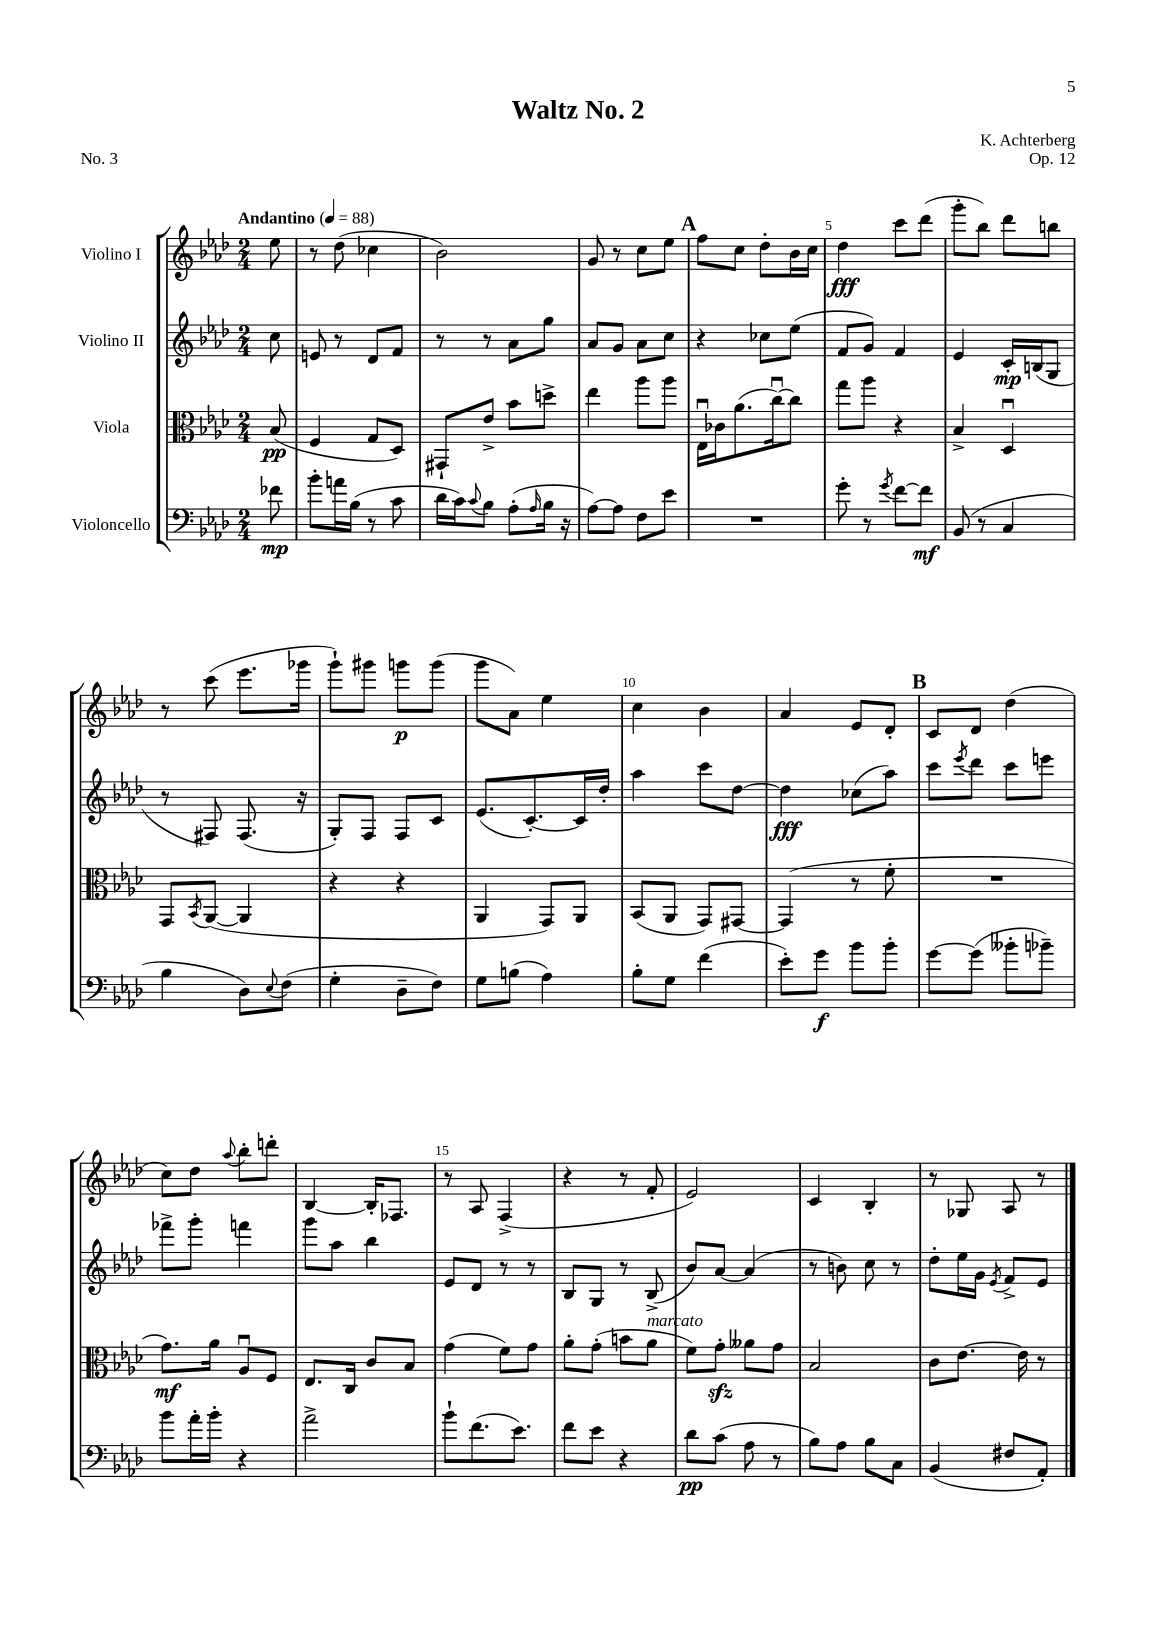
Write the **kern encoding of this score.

**kern	**dynam	**kern	**dynam	**kern	**dynam	**kern	**dynam
*part4	*part4	*part3	*part3	*part2	*part2	*part1	*part1
*staff4	*staff4	*staff3	*staff3	*staff2	*staff2	*staff1	*staff1
*I"Violoncello	*	*I"Viola	*	*I"Violino II	*	*I"Violino I	*
*clefF4	*	*clefC3	*	*clefG2	*	*clefG2	*
*k[b-e-a-d-]	*	*k[b-e-a-d-]	*	*k[b-e-a-d-]	*	*k[b-e-a-d-]	*
*M2/4	*	*M2/4	*	*M2/4	*	*M2/4	*
*MM88	*	*MM88	*	*MM88	*	*MM88	*
=	=	=	=	=	=	=	=
!	!	!	!	!	!	!LO:TX:a:B:t=Andantino	!
8f-X\	mp	(8B-/	pp	8cc\	.	8ee-\	.
=1	=1	=1	=1	=1	=1	=1	=1
8b-'\L	.	4F/	.	8en/	.	8r	.
16an\L	.	.	.	8r	.	(8dd-\	.
(16B-\JJ	.	.	.	.	.	.	.
8r	.	8G/L	.	8d-/L	.	4cc-X\	.
8c\	.	8D-/J)	.	8f/J	.	.	.
=2	=2	=2	=2	=2	=2	=2	=2
16d-\LL	.	8GG#X`/L	.	8r	.	2b-\)	.
16c\J)	.	.	.	.	.	.	.
8qqc/	.	.	.	.	.	.	.
8B-\J	.	8e-^/J	.	8r	.	.	.
(8A-'\L	.	8b-\L	.	8a-\L	.	.	.
16qqA-/	.	.	.	.	.	.	.
16B-\Jk	.	8ddn^\J	.	8gg\J	.	.	.
16r	.	.	.	.	.	.	.
=3	=3	=3	=3	=3	=3	=3	=3
[8A-\L)	.	4ee-\	.	8a-/L	.	8g/	.
8A-\J]	.	.	.	8g/J	.	8r	.
8F\L	.	8aa-\L	.	8a-\L	.	8cc\L	.
8e-\J	.	8aa-\J	.	8cc\J	.	8ee-\J	.
!!LO:REH:place=s1:t=A
=4	=4	=4	=4	=4	=4	=4	=4
2r	.	16E-u\LL	.	4r	.	8ff\L	.
.	.	16c-X\J	.	.	.	.	.
.	.	(8.a-\	.	.	.	8cc\J	.
.	.	.	.	8cc-X\L	.	8dd-'\L	.
.	.	[16ccu\k)	.	.	.	.	.
.	.	8cc\J]	.	(8ee-\J	.	16b-\L	.
.	.	.	.	.	.	16cc\JJ	.
=5	=5	=5	=5	=5	=5	=5	=5
8g'\	.	8gg\L	.	8f/L	.	4dd-\	fff
8r	.	8aa-\J	.	8g/J)	.	.	.
8qg/	.	.	.	.	.	.	.
[8f\L	.	4r	.	4f/	.	8ccc\L	.
8f\J]	mf	.	.	.	.	(8ddd-\J	.
=6	=6	=6	=6	=6	=6	=6	=6
(8BB-/	.	4B-^/	.	4e-/	.	8ggg'\L	.
8r	.	.	.	.	.	8bb-\J)	.
4C/	.	4D-u/	.	16c'/LL	mp	8ddd-\L	.
.	.	.	.	(16Bn/J	.	.	.
.	.	.	.	8G/J	.	8bbn\J	.
!!LO:LB:g=z
=7	=7	=7	=7	=7	=7	=7	=7
4B-\	.	8GG/L	.	8r	.	8r	.
.	.	8qBB-/	.	.	.	.	.
.	.	([8AA-/J	.	8F#X/)	.	(8ccc\	.
8D-\L)	.	4AA-/]	.	(8.F#/	.	8.eee-\L	.
8qqE-/	.	.	.	.	.	.	.
(8F\J	.	.	.	.	.	.	.
.	.	.	.	16r	.	16ggg-X\Jk	.
=8	=8	=8	=8	=8	=8	=8	=8
4G'\	.	4r	.	8G'/L)	.	8ggg`\L)	.
.	.	.	.	8F/J	.	8ggg#X\J	.
8D-~\L	.	4r	.	8F/L	.	8gggn\L	p
8F\J)	.	.	.	8c/J	.	(8ggg\J	.
=9	=9	=9	=9	=9	=9	=9	=9
8G\L	.	4AA-/	.	(8.e-/L	.	8ggg\L	.
(8Bn\J	.	.	.	.	.	8a-\J)	.
.	.	.	.	[8.c'/)	.	.	.
4A-\)	.	8GG/L)	.	.	.	4ee-\	.
.	.	8AA-/J	.	16c/L]	.	.	.
.	.	.	.	16dd-'/JJ	.	.	.
=10	=10	=10	=10	=10	=10	=10	=10
8B-'\L	.	(8BB-/L	.	4aa-\	.	4cc\	.
8G\J	.	8AA-/J	.	.	.	.	.
(4f\	.	8GG/L)	.	8ccc\L	.	4b-\	.
.	.	[8GG#X/J	.	[8dd-\J	.	.	.
=11	=11	=11	=11	=11	=11	=11	=11
8e-'\L)	.	(4GG#/]	.	4dd-\]	fff	4a-/	.
8g\J	f	.	.	.	.	.	.
8b-\L	.	8r	.	(8cc-X\L	.	8e-/L	.
8b-'\J	.	8f'\	.	8aa-\J)	.	8d-'/J	.
!!LO:REH:place=s1:t=B
=12	=12	=12	=12	=12	=12	=12	=12
[8g\L	.	2r	.	8ccc\L	.	8c/L	.
.	.	.	.	8qeee-/	.	.	.
(8g\J]	.	.	.	8ddd-\J	.	8d-/J	.
8b--X'\L	.	.	.	8ccc\L	.	(4dd-\	.
8b-X~\J)	.	.	.	8eeen\J	.	.	.
!!LO:LB:g=z
=13	=13	=13	=13	=13	=13	=13	=13
8b-\L	.	8.g\L)	mf	8fff-X^\L	.	8cc\L)	.
16a-'\L	.	.	.	8ggg'\J	.	8dd-\J	.
16b-'\JJ	.	16a-\Jk	.	.	.	.	.
.	.	.	.	.	.	8qqaa-/	.
4r	.	8A-u/L	.	4fffn\	.	8bb-'\L	.
.	.	8F/J	.	.	.	8dddn'\J	.
=14	=14	=14	=14	=14	=14	=14	=14
2a-^\	.	8.E-/L	.	8ggg\L	.	[4B-/	.
.	.	.	.	8aa-\J	.	.	.
.	.	16C/Jk	.	.	.	.	.
.	.	8c/L	.	4bb-\	.	16B-'/KL]	.
.	.	.	.	.	.	8.F-X/J	.
.	.	8B-/J	.	.	.	.	.
=15	=15	=15	=15	=15	=15	=15	=15
8b-`\L	.	(4g\	.	8e-/L	.	8r	.
(8.f\	.	.	.	8d-/J	.	8A-/	.
.	.	8f\L)	.	8r	.	(4F^/	.
8.e-\J)	.	.	.	.	.	.	.
.	.	8g\J	.	8r	.	.	.
=16	=16	=16	=16	=16	=16	=16	=16
8f\L	.	8a-'\L	.	8B-/L	.	4r	.
8e-\J	.	(8g'\J	.	8G/J	.	.	.
4r	.	8bn\L	.	8r	.	8r	.
!	!	!LO:TX:a:i:t=marcato	!	!	!	!	!
.	.	8a-\J	.	(8B-^/	.	8f'/	.
=17	=17	=17	=17	=17	=17	=17	=17
8d-\L	pp	8f\L)	.	8b-/L)	.	2e-/)	.
(8c\J	.	8gzz'\J	.	[8a-/J	.	.	.
8A-\	.	8a--X\L	.	(4a-/]	.	.	.
8r	.	8g\J	.	.	.	.	.
=18	=18	=18	=18	=18	=18	=18	=18
8B-\L)	.	2B-/	.	8r	.	4c/	.
8A-\J	.	.	.	8bn\)	.	.	.
8B-\L	.	.	.	8cc\	.	4B-'/	.
8C\J	.	.	.	8r	.	.	.
=19	=19	=19	=19	=19	=19	=19	=19
(4BB-/	.	8c\L	.	8dd-'\L	.	8r	.
.	.	[8.e-\J	.	16ee-\L	.	8G-X/	.
.	.	.	.	16g\JJ	.	.	.
.	.	.	.	8qe-/	.	.	.
8F#X/L	.	.	.	8f^/L	.	8A-/	.
.	.	16e-\]	.	.	.	.	.
8AA-'/J)	.	8r	.	8e-/J	.	8r	.
==	==	==	==	==	==	==	==
*-	*-	*-	*-	*-	*-	*-	*-
